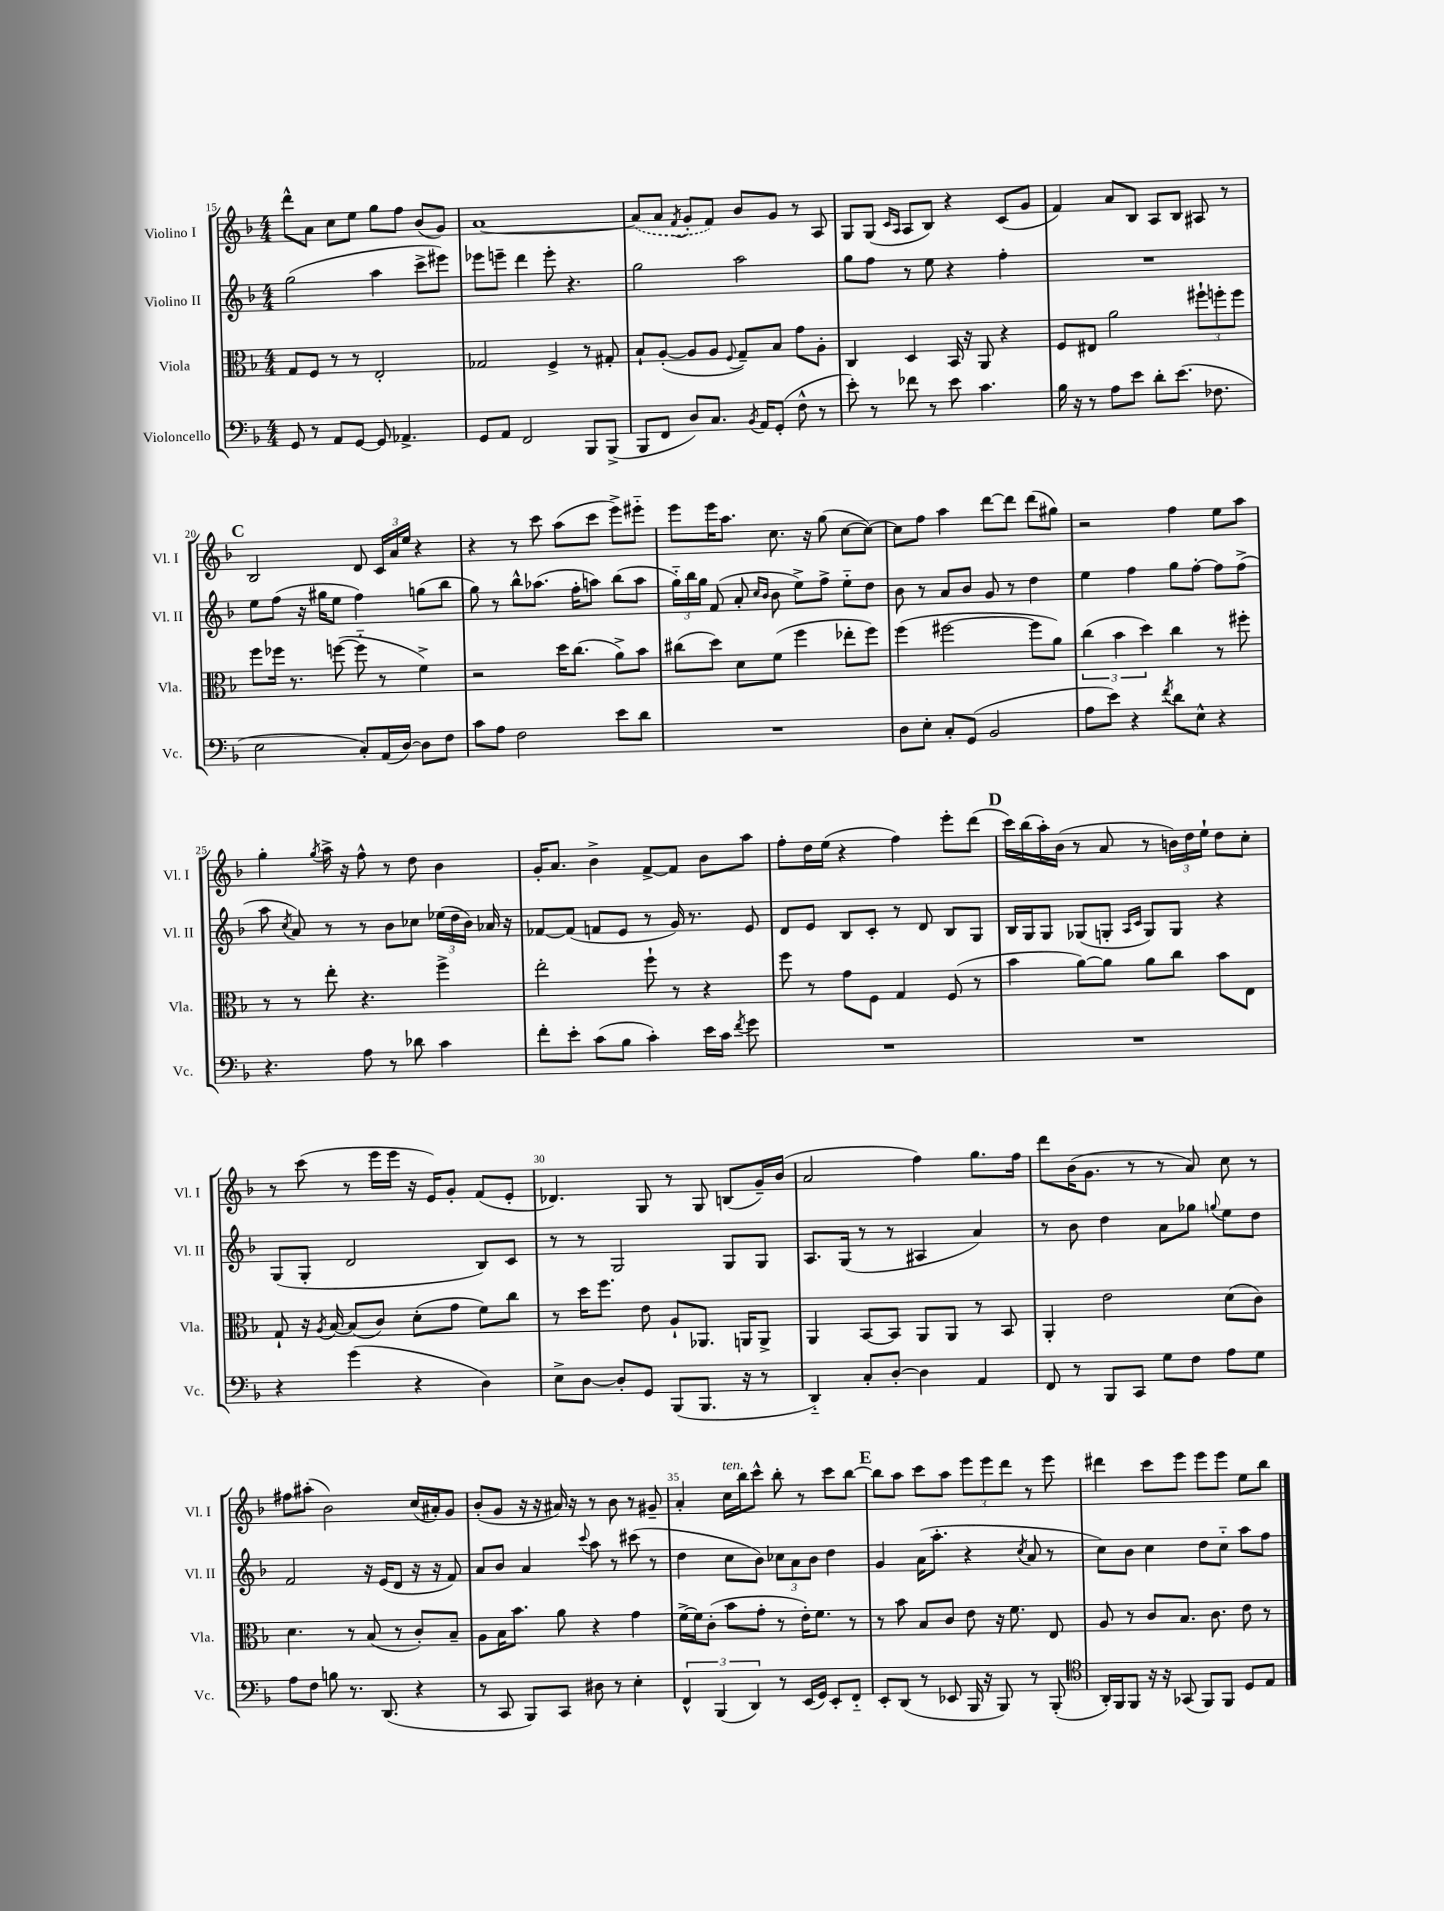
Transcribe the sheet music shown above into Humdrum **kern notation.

**kern	**kern	**kern	**kern
*part4	*part3	*part2	*part1
*staff4	*staff3	*staff2	*staff1
*I"Violoncello	*I"Viola	*I"Violino II	*I"Violino I
*I'Vc.	*I'Vla.	*I'Vl. II	*I'Vl. I
*clefF4	*clefC3	*clefG2	*clefG2
*k[b-]	*k[b-]	*k[b-]	*k[b-]
*M4/4	*M4/4	*M4/4	*M4/4
=15	=15	=15	=15
8GG/	8G/L	(2gg\	8ddd^^\L
8r	8F/J	.	8a\J
8AA/L	8r	.	8cc\L
[8GG/J	8r	.	8ee\J
8GG/]	2E'/	4aa\	8gg\L
4.AA-X^/	.	.	8ff\J
.	.	8ccc^\L	(8b-/L
.	.	8eee#X\J)	8g/J)
=16	=16	=16	=16
8GG/L	2G-X/	8eee-X\L	[1a
8AA/J	.	8eeen~\J	.
2FF/	.	4ddd\	.
.	4F^/	8eee'\	.
.	.	4.r	.
8BBB-/L	8r	.	.
(8BBB-^/J	8G#X'/	.	.
=17	=17	=17	=17
8BBB-/L	8B-`/L	2gg\	(8a/L]
8FF/J	([8A'/J	.	8a/J
.	.	.	8qf/
8D/L)	8A/L]	.	8g'/L
8.C/J	8A/J	.	8f/J)
.	8qqF/	.	.
.	8G~/L)	2aa\	8b-/L
8qBB-/	.	.	.
16AA/KL	.	.	.
(8GG'/J	8B-/J	.	8g/J
8F^^\	8g\L	.	8r
8r	8A'\J	.	8A/
=18	=18	=18	=18
8e'\)	4C/	8gg\L	8G/L
8r	.	8ff\J	(8G/J
.	.	.	16qqc/LL
.	.	.	16qqA/JJ
8f-X\	4D/	8r	8A/L
8r	.	8ee\	8B-/J)
8e\	16BB-/	4r	4r
.	16r	.	.
4.c\	8AA/	.	.
.	4r	4ff'\	(8c/L
.	.	.	8g/J
=19	=19	=19	=19
16B-\	8F/L	1r	4f/)
16r	.	.	.
8r	8E#X/J	.	.
8A\L	2a\	.	8a/L
8e\J	.	.	8B-/J
8d'\L	.	.	8A/L
(8.e\J	.	.	8B-/J
.	12ff#X`\L	.	8A#X/
8.F-X\	.	.	.
.	12ffn'\	.	.
.	.	.	8r
.	12ff\J	.	.
!!LO:LB:g=z
!!LO:REH:place=s1:t=C
=20	=20	=20	=20
2E\	8ff\L	8ee\L	2B-/
.	16ff-X\Jk	(8ff\J	.
.	8.r	.	.
.	.	16r	.
.	.	16gg#X\KL	.
.	([8ffn\	8ee\J	.
8C'/L)	8ff\]	4ff\)	8d/
(16AA/L	8r	.	24c/LL
.	.	.	24a/
[16D/JJ)	.	.	.
.	.	.	24ee/JJ
8D\L]	4f^\)	(8ggn\L	4r
8F\J	.	8bb-\J	.
=21	=21	=21	=21
8c\L	2r	8gg\)	4r
8A\J	.	8r	.
2F\	.	8bb-^^\L	8r
.	.	(8.aa-X\J	8ccc\
.	16dd\KL	.	(8aa\L
.	(8.cc\J	16ff'\KL	.
.	.	8aan\J)	8ccc\J
8e\L	8a^\L)	(8bb-\L	8eee^\L)
8d\J	8b-\J	8aa\J	8eee#X\J
=22	=22	=22	=22
1r	(8cc#X\L	24gg\LL)	8eee\L
.	.	24bb-\	.
.	.	24gg\JJ	.
.	8dd\J)	(8f/	16eee\K
.	.	.	8.aa\J
.	8d\L	8a'/	.
.	.	16qqcc/LL	.
.	.	16qqb-/JJ	.
.	(8f\J	8b-\	8.cc\
.	4ff\	8ee^\L)	.
.	.	.	16r
.	.	8ff^\J	(8gg\
.	8ee-X'\L	8ee\L	[8cc\L
.	8ff\J)	8dd\J	8cc\J_)
=23	=23	=23	=23
8D\L	(4ff\	8b-\	8cc\L]
8E'\J	.	8r	8ff\J
8C'/L	[2ff#X\	8a/L	4aa\
(8GG/J	.	8b-/J	.
2BB-/	.	8g/	[8ddd\L
.	.	8r	8ddd\J]
.	8ff#\L]	4dd\	(8ddd\L
.	8a\J)	.	8gg#X\J)
=24	=24	=24	=24
8A\L	(6cc\	4ee\	2r
8e\J)	.	.	.
.	6b-\	.	.
4r	.	4ff\	.
.	6dd\)	.	.
8qf/	.	.	.
8d\L	4cc\	8gg\L	4ff\
8E^^\J	.	[8ff'\J	.
4r	8r	8ff\L]	8ee\L
.	8ff#X'\	(8ff^\J	8aa\J
!!LO:LB:g=z
=25	=25	=25	=25
4.r	8r	8aa\	4gg'\
.	.	8qcc/	.
.	8r	8a/)	.
.	.	.	8qgg/
.	8ee'\	8r	16aa^\
.	.	.	16r
8A\	4.r	8r	8ff^^\
8r	.	8b-\L	8r
8d-X\	.	8cc-X\J	8dd\
4c\	4ff^\	(24ee-X\LL	4b-\
.	.	24dd\	.
.	.	24b-\JJ)	.
.	.	16a-X/	.
.	.	16r	.
=26	=26	=26	=26
8f'\L	2ee'\	[8f-X/L	16g'/KL
.	.	.	8.a/J
8e'\J	.	(8f-/J]	.
(8c\L	.	8fn/L	4b-^\
8B-\J	.	8e/J	.
4c'\)	8ff`\	8r	[8f^/L
.	8r	16g/)	8f/J]
.	.	8.r	.
16e\LL	4r	.	8b-\L
16c\JJ	.	.	.
8qf/	.	.	.
8g\	.	8e/	8aa\J
=27	=27	=27	=27
1r	8ff\	8d/L	8ff'\L
.	8r	8e/J	16dd\L
.	.	.	(16ee\JJ
.	8g\L	8B-/L	4r
.	8F\J	8c'/J	.
.	4G/	8r	4ff\)
.	.	8d/	.
.	(8F/	8B-/L	8eee'\L
.	8r	8G/J	(8ddd\J
!!LO:REH:place=s1:t=D
=28	=28	=28	=28
1r	4b-\	16B-/LL	16ccc\LL)
.	.	16G/J	(16bb-\
.	.	8G/J	16aa'\)
.	.	.	(16b-\JJ
.	[8a\L)	(8G-X/L	8r
.	8a\J]	8Gn'/J	8a/
.	.	16qqA/LL	.
.	.	16qqc/JJ	.
.	8a\L	8G/L)	8r
.	8cc\J	8G/J	24bn\LL)
.	.	.	24dd\
.	.	.	24ee`\JJ
.	8b-\L	4r	8dd\L
.	8E\J	.	8cc'\J
!!LO:LB:g=z
=29	=29	=29	=29
4r	8G`/	(8G/L	8r
.	16r	8G'/J	(8ccc\
.	8qA/	.	.
.	[16B-/	.	.
(4g\	(8B-/L]	2d/	8r
.	8c/J)	.	16eee\LL
.	.	.	16eee\JJ
4r	(8d'\L	.	16r
.	.	.	16e/KL)
.	8g\J	.	8g'/J
4D\)	8f\L)	8B-/L)	(8f/L
.	8cc\J	8c/J	8e'/J
=30	=30	=30	=30
8E^\L	8r	8r	4.d-X/)
[8D\J	16dd\KL	8r	.
.	8.ff\J	.	.
8D'/L]	.	2G/	.
8GG/J	8e\	.	8G/
(8BBB-/L	8A`/L	.	8r
8.BBB-/J	8.AA-X/J	.	8G/
.	.	8G/L	(8Bn/L
16r	16AAn/KL	.	.
8r	8AA^/J	8G/J	16g~/L)
.	.	.	(16b-/JJ
=31	=31	=31	=31
4DD/)	4AA/	8.A/L	2a/
.	.	(16G/Jk	.
8C'/L	[8BB-/L	8r	.
[8D'/J	8BB-/J]	8r	.
4D\]	8AA/L	4A#X/	4ff\)
.	8AA/J	.	.
4AA/	8r	4a/)	8.gg\L
.	8BB-/	.	.
.	.	.	16ff\Jk
=32	=32	=32	=32
8FF/	4AA'/	8r	8ddd\L
8r	.	8b-\	(16b-\K
.	.	.	8.g\J
8BBB-/L	2e\	4dd\	.
8CC/J	.	.	8r
8G\L	.	8a\L	8r
8F\J	.	8gg-X\J	8a/)
.	.	8qqggn/	.
8A\L	(8d\L	8ee\L	8cc\
8G\J	8c\J)	8dd\J	8r
!!LO:LB:g=z
=33	=33	=33	=33
8A\L	4.d\	2f/	8ff#X\L
8F\J	.	.	(8aa#X'\J
8Bn\	.	.	2b-\)
8.r	8r	.	.
.	(8B-/	16r	.
(8.DD/	.	(16e/KL	.
.	8r	8d/J	.
4r	8c'/L)	16r	(16cc/LL
.	.	16r	16a#X'/J)
.	8B-~/J	8f/)	8g/J
=34	=34	=34	=34
8r	8A\L	8a/L	(8b-'/L
8CC/	16B-\K	8b-/J	8g/J
.	8.b-\J	.	.
8BBB-/L)	.	4a/	16r
.	.	.	16r
8CC/J	8a\	.	16a#X/)
.	.	.	16r
.	.	8qqccc/	.
8D#X\	4r	8aa\	8r
8r	.	8r	8b-\
4E'\	4g\	(8ccc#X\	8r
.	.	8r	8g#X~/
=35	=35	=35	=35
6FF^^/	[16f^\LL	4dd\	4a'/
.	16f\J]	.	.
.	(8c'\J	.	.
(6BBB-/	.	.	.
!	!	!	!LO:TX:a:i:t=ten.
.	8b-\L	8cc\L	16cc\LL
.	.	.	16bb-\J
6DD/)	.	.	.
.	8g'\J	8b-\J)	8ccc^^\J
8r	8r	12cc-X\L	8bb-'\
.	.	12a\	.
(16EE/LL	16e'\KL)	.	8r
.	.	12b-\J	.
16GG/JJ)	8.f\J	.	.
8EE'/L	.	4dd\	8ccc\L
8FF/J	8r	.	[8bb-\J
!!LO:REH:place=s1:t=E
=36	=36	=36	=36
8EE'/L	8r	4g/	8bb-\L]
(8DD/J	8b-\	.	8aa\J
8r	8B-/L	(16a\KL	8ccc\L
.	.	8.aa'\J	.
8EE-X/	8c/J	.	8aa\J
16BBB-/	8e\	4r	12eee\L
16r	.	.	.
.	.	.	12eee\
8BBB-/)	16r	.	.
.	.	.	12ddd\J
.	8.f\	.	.
.	.	8qcc/	.
8r	.	8a/	8r
(8BBB-'/	8E/	8r	8eee\
=37	=37	=37	=37
*clefC4	*	*	*
16AA'/LL)	8A/	8cc\L)	4ddd#X\
16FF/J	.	.	.
8FF/J	8r	8b-\J	.
16r	8c/L	4cc\	8ccc\L
16r	.	.	.
(8GG-X/	8.B-/J	.	8eee\J
8FF/L)	.	8dd\L	8eee\L
.	8.c\	.	.
8FF/J	.	8cc\J	8eee\J
8D/L	8e\	8aa\L	8ee\L
8E/J	8r	8ff\J	8bb-\J
==	==	==	==
*-	*-	*-	*-
